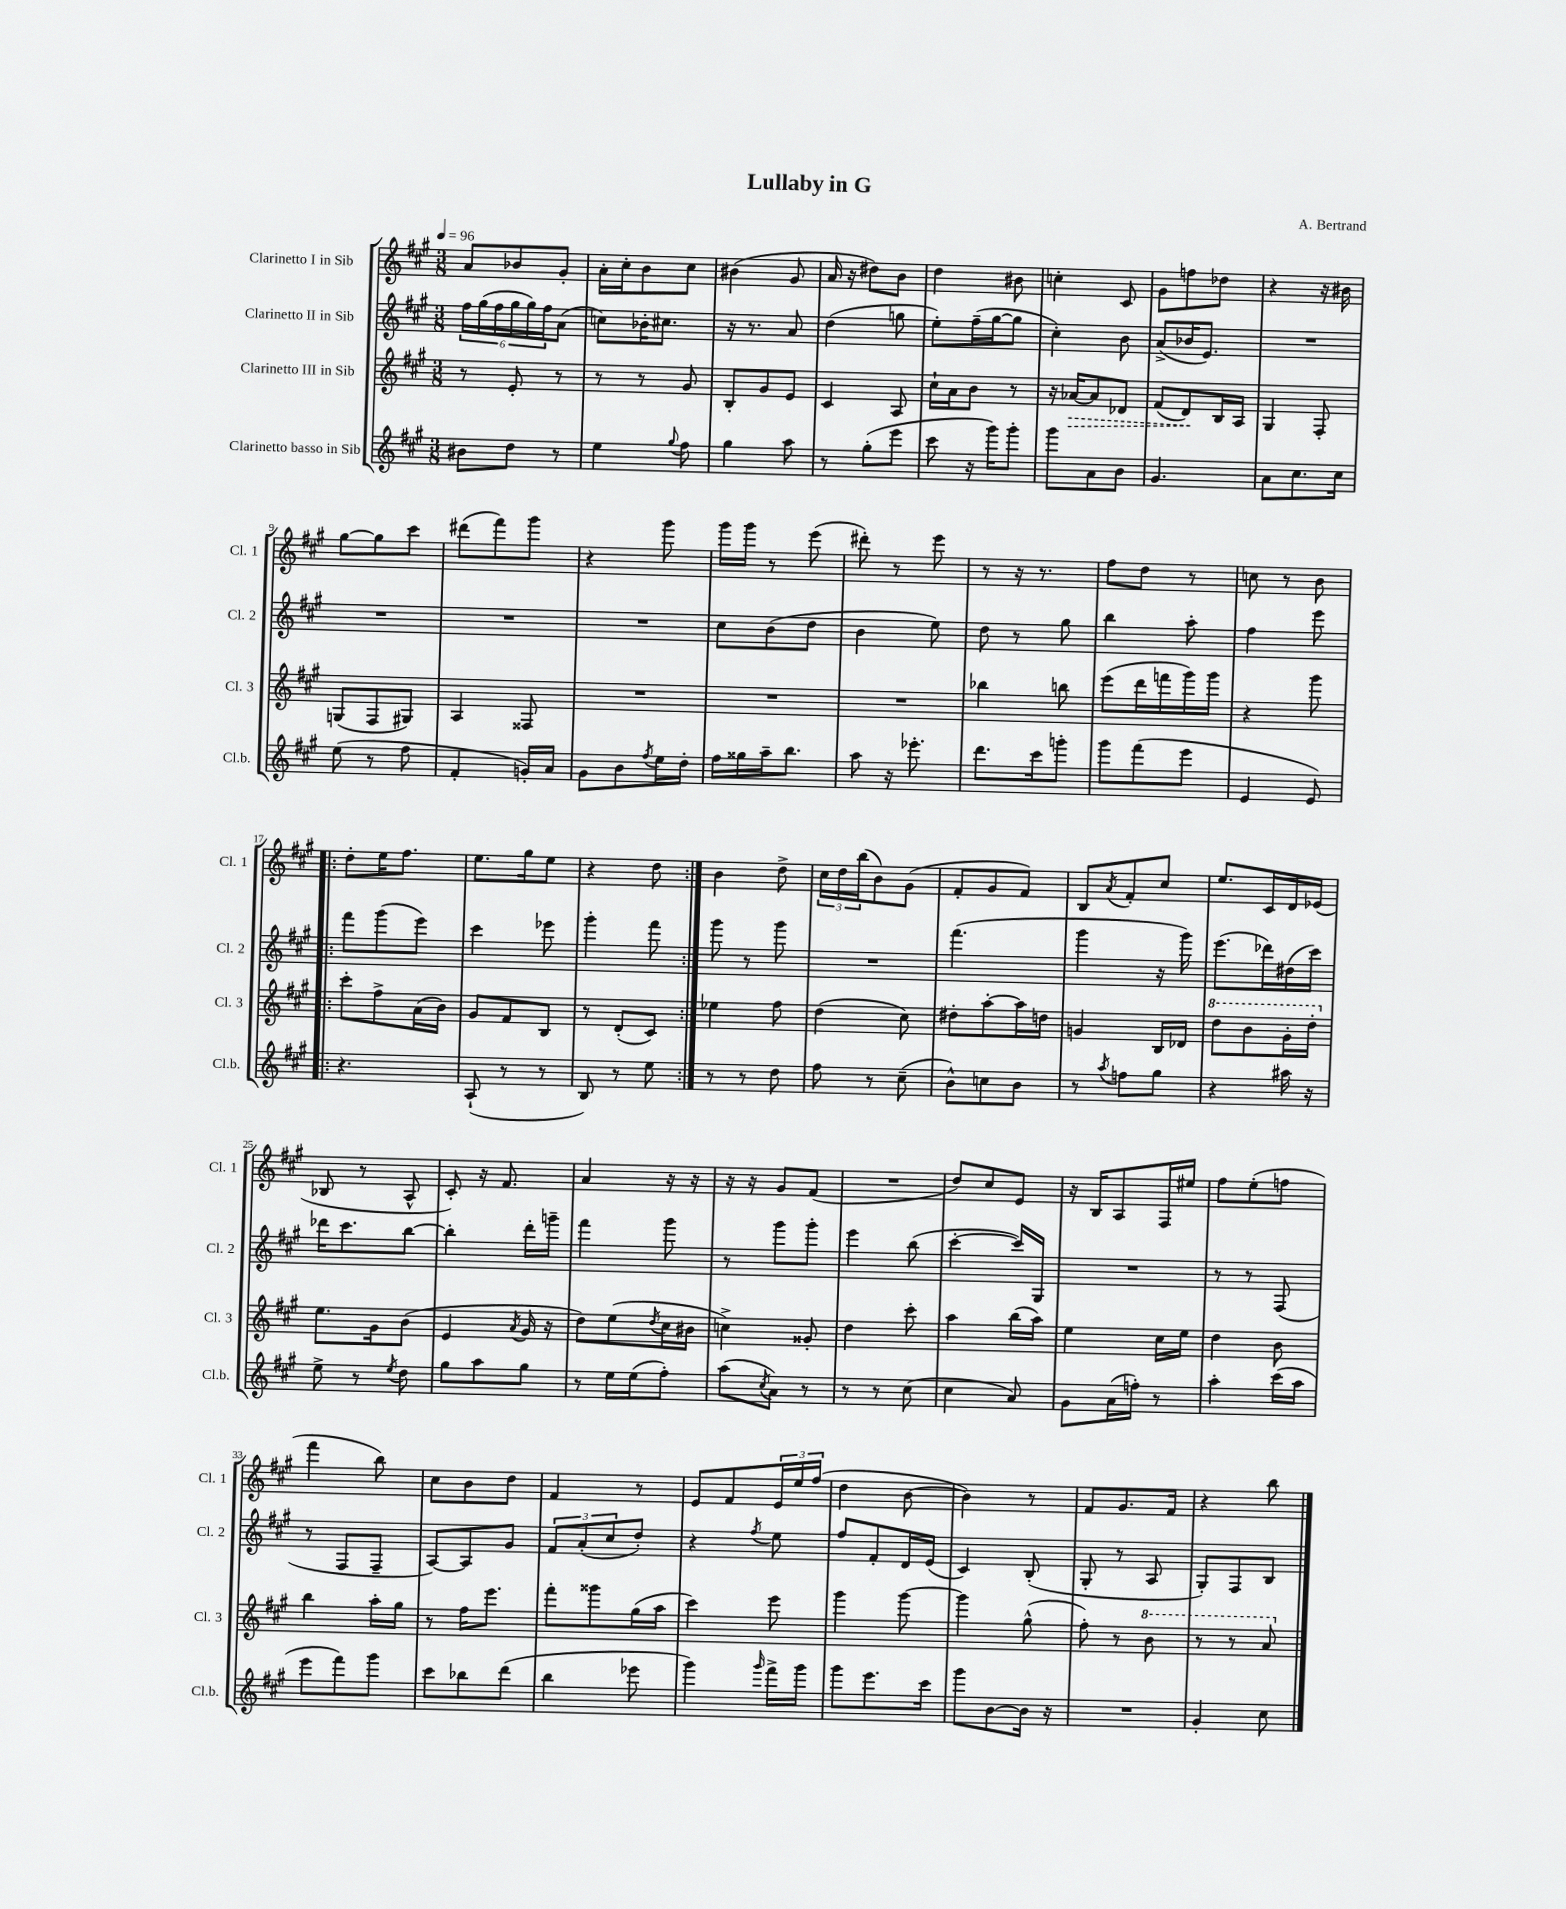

**kern	**kern	**kern	**kern
*staff4	*staff3	*staff2	*staff1
*clefG2	*clefG2	*clefG2	*clefG2
*k[f#c#g#]	*k[f#c#g#]	*k[f#c#g#]	*k[f#c#g#]
*M3/8	*M3/8	*M3/8	*M3/8
*MM96	*MM96	*MM96	*MM96
8b#\L	8r	24ff#\LL	8a/L
.	.	(24gg#\	.
.	.	24ff#\	.
8dd\J	8e'/	24gg#\	8b-/
.	.	24gg#\)	.
.	.	24ff#\J	.
8r	8r	(8a\J	8g#'/J
=	=	=	=
4ee\	8r	8cc\L)	16a'\LL
.	.	.	16cc#'\J
.	8r	16b-'\K	8b\
.	.	8.cc#\J	.
8qqgg#/	.	.	.
8ff#\	8g#/	.	8cc#\J
=	=	=	=
4gg#\	8B'/L	16r	(4b#\
.	.	8.r	.
.	8g#/	.	.
8aa\	8e/J	8a/	8g#/
=	=	=	=
8r	4c#/	(4dd\	16a/
.	.	.	16r
(8gg#'\L	.	.	8dd#\L)
8eee\J	8A/	8gg\	8b\J
=	=	=	=
8ccc#\	16cc#`\LL	8ee'\L)	4dd\
.	16a\J	.	.
16r	8b\J	(16ff#~\L	.
16ggg#\LK)	.	[16gg#\J	.
8ggg#'\J	8r	8gg#\]J	8b#\
=	=	=	=
8ggg#\L	16r	4cc#'\)	4cc'\
.	[16a-/LK	.	.
8a\	8a-/]	.	.
8b\J	8d-/J	8b\	8c#/
=	=	=	=
4.g#/	(8f#/L	(8a^/L	8g#\L
.	8d/)	16b-/K	8ff\
.	.	8.e/J)	.
.	16B/L	.	8dd-\J
.	16A/JJ	.	.
=	=	=	=
8a\L	4G#/	4.r	4r
8.cc#\	.	.	.
.	8F#'/	.	16r
16cc#\Jk	.	.	16b#\
=	=	=	=
(8ee\	(8G/L	4.r	[8gg#\L
8r	8F#/	.	8gg#\]
8ff#\	8G#/J)	.	8ccc#\J
=	=	=	=
4f#'/	4A/	4.r	(8ddd#\L
.	.	.	8fff#\)
16g'/LL)	8F##/	.	8ggg#\J
16a/JJ	.	.	.
=	=	=	=
8g#\L	4.r	4.r	4r
8b\	.	.	.
8qff#/	.	.	.
16ee\L	.	.	8ggg#\
16dd'\JJ	.	.	.
=	=	=	=
16ff#\LL	4.r	8cc#\L	16ggg#\LL
16gg##\	.	.	16ggg#\JJ
16aa~\J	.	(8b\	8r
8.bb\J	.	.	.
.	.	8dd\J	(8eee\
=	=	=	=
8aa\	4.r	4b\	8ddd#'\)
16r	.	.	8r
8.eee-'\	.	.	.
.	.	8ee\)	8eee\
=	=	=	=
8.ddd\L	4bb-\	8dd\	8r
.	.	8r	16r
16ccc#\k	.	.	8.r
8ggg'\J	8bb\	8gg#\	.
=	=	=	=
8ggg#\L	(8eee\L	4bb\	8ff#\L
(8fff#\	16ddd\L	.	8dd\J
.	16fff\	.	.
8eee\J	16ggg#\)	8aa'\	8r
.	16ggg#\JJ	.	.
=	=	=	=
4e/	4r	4ff#\	8cc\
.	.	.	8r
8e/)	8ggg#\	8eee\	8b\
=!|:	=!|:	=!|:	=!|:
4.r	8ccc#'\L	8fff#\L	8dd'\L
.	8ff#^\	(8ggg#\	16ee\K
.	.	.	8.ff#\J
.	(16a\L	8eee\J)	.
.	16b\JJ)	.	.
=	=	=	=
(8A`/	8g#/L	4ccc#\	8.ee\L
8r	8f#/	.	.
.	.	.	16gg#\k
8r	8B/J	8eee-\	8ee\J
=	=	=	=
8B/)	8r	4ggg#'\	4r
8r	(8d'/L	.	.
8ee\	8c#/J)	8fff#\	8dd\
=:|!	=:|!	=:|!	=:|!
8r	4ee-\	8ggg#\	4b\
8r	.	8r	.
8dd\	8ff#\	8ggg#\	8dd^\
=	=	=	=
8ff#\	(4dd\	4.r	24cc#\LL
.	.	.	24dd\
.	.	.	(24bb\J
8r	.	.	8b\)
(8cc#~\	8cc#\)	.	(8g#\J
=	=	=	=
8b^^\L)	8dd#'\L	(4.fff#\	8f#'/L
8cc\	[8aa'\	.	8g#/
8b\J	16aa\]L	.	8f#/J)
.	16dd\JJ	.	.
=	=	=	=
8r	4g/	4ggg#\	8B/L
8qaa/	.	.	8qa/
8ff\L	.	.	8f#'/
8gg#\J	16B/LL	16r	8cc#/J
.	16d-/JJ	16ggg#\)	.
=	=	=	=
4r	8ddd\L	(8.eee\L	8.ee/L
.	8bb\	.	.
.	.	16ddd-\L)	16c#/L
16aa#\	16gg#'\L	(16dd#\	16d/
16r	16ddd'\JJ	16ccc#\JJ)	(16e-/JJ
=	=	=	=
8ee^\	8.ee\L	16ddd-\LK	8B-/
.	.	8.ccc#\	.
8r	.	.	8r
.	16g#\k	.	.
8qee/	.	.	.
8dd\	(8b\J	[8bb\J	8A^^/
=	=	=	=
8gg#\L	4e/	4bb'\]	8c#'/)
8aa\	.	.	16r
.	.	.	8.f#/
.	8qa/	.	.
8gg#\J	16g#/	16ddd'\LL	.
.	16r	16ggg~\JJ	.
=	=	=	=
8r	8dd\L)	4fff#\	4a/
16ee\LL	(8ee\	.	.
(16ee\J	.	.	.
.	8qdd/	.	.
8ff#'\J)	16cc#\L	8ggg#\	16r
.	16b#\JJ	.	16r
=	=	=	=
(8aa\L	4cc^\)	8r	16r
.	.	.	16r
8qcc#/	.	.	.
8a\J)	.	8ggg#\L	8g#/L
8r	8g##'/	8ggg#'\J	(8f#/J
=	=	=	=
8r	4dd\	4eee\	4.r
8r	.	.	.
(8cc#\	8ccc#'\	(8bb\	.
=	=	=	=
4cc#\	4aa\	[4ccc#'\	8dd/L)
.	.	.	8cc#/
8a/)	(16bb\LL	16ccc#/]LL)	8e/J
.	16aa\JJ)	16G#/JJ	.
=	=	=	=
8g#\L	4ee\	4.r	16r
.	.	.	16B/LK
(16a\L	.	.	8A/
16ff'\JJ)	.	.	.
8r	16cc#\LL	.	16F#/L
.	16ee\JJ	.	16ee#/JJ
=	=	=	=
4aa'\	4dd\	8r	8ff#\L
.	.	8r	(8ee'\
(16ccc#\LL	8b\	(8F#/	8ff\J
16aa\JJ	.	.	.
=	=	=	=
8eee\L	4bb\	8r	4fff#\
8fff#\)	.	8F#/L	.
8ggg#\J	16aa'\LL	8F#~/J	8bb\)
.	16gg#\JJ	.	.
=	=	=	=
8ccc#\L	8r	[8A/L)	8cc#\L
8bb-\	16ff#\LK	8A/]	8b\
.	8.eee\J	.	.
(8ddd\J	.	8g#/J	8dd\J
=	=	=	=
4bb\	8fff#'\L	12f#/L	4f#/
.	.	(12a'/	.
.	8ggg##\	.	.
.	.	12cc#/	.
8eee-\	(16gg#\L	8dd'/J)	8r
.	16aa\JJ	.	.
=	=	=	=
4ggg#\)	4ccc#\)	4r	8e/L
.	.	.	8f#/
16qqggg#/	.	8qff#/	.
16fff#^\LL	8eee\	8ee\	24e/L
.	.	.	24ee/
16ggg#\JJ	.	.	.
.	.	.	(24ff#/JJ
=	=	=	=
8ggg#\L	4ggg#\	8ff#/L	4dd\
8.eee\	.	8f#'/	.
.	[8ggg#\	16d/L	[8b\
16ccc#\Jk	.	(16e/JJ	.
=	=	=	=
8ggg#\L	4ggg#\]	4c#/)	4b\])
[8b\	.	.	.
16b\]Jk	(8gg#^^\	(8B'/	8r
16r	.	.	.
=	=	=	=
4.r	8ff#'\)	8G#'/	8f#/L
.	8r	8r	8.g#/
.	8bb\	8A/	.
.	.	.	16f#/Jk
=	=	=	=
4g#'/	8r	8G#'/L)	4r
.	8r	8F#/	.
8cc#\	8aa/	8B/J	8bb\
==	==	==	==
*-	*-	*-	*-
